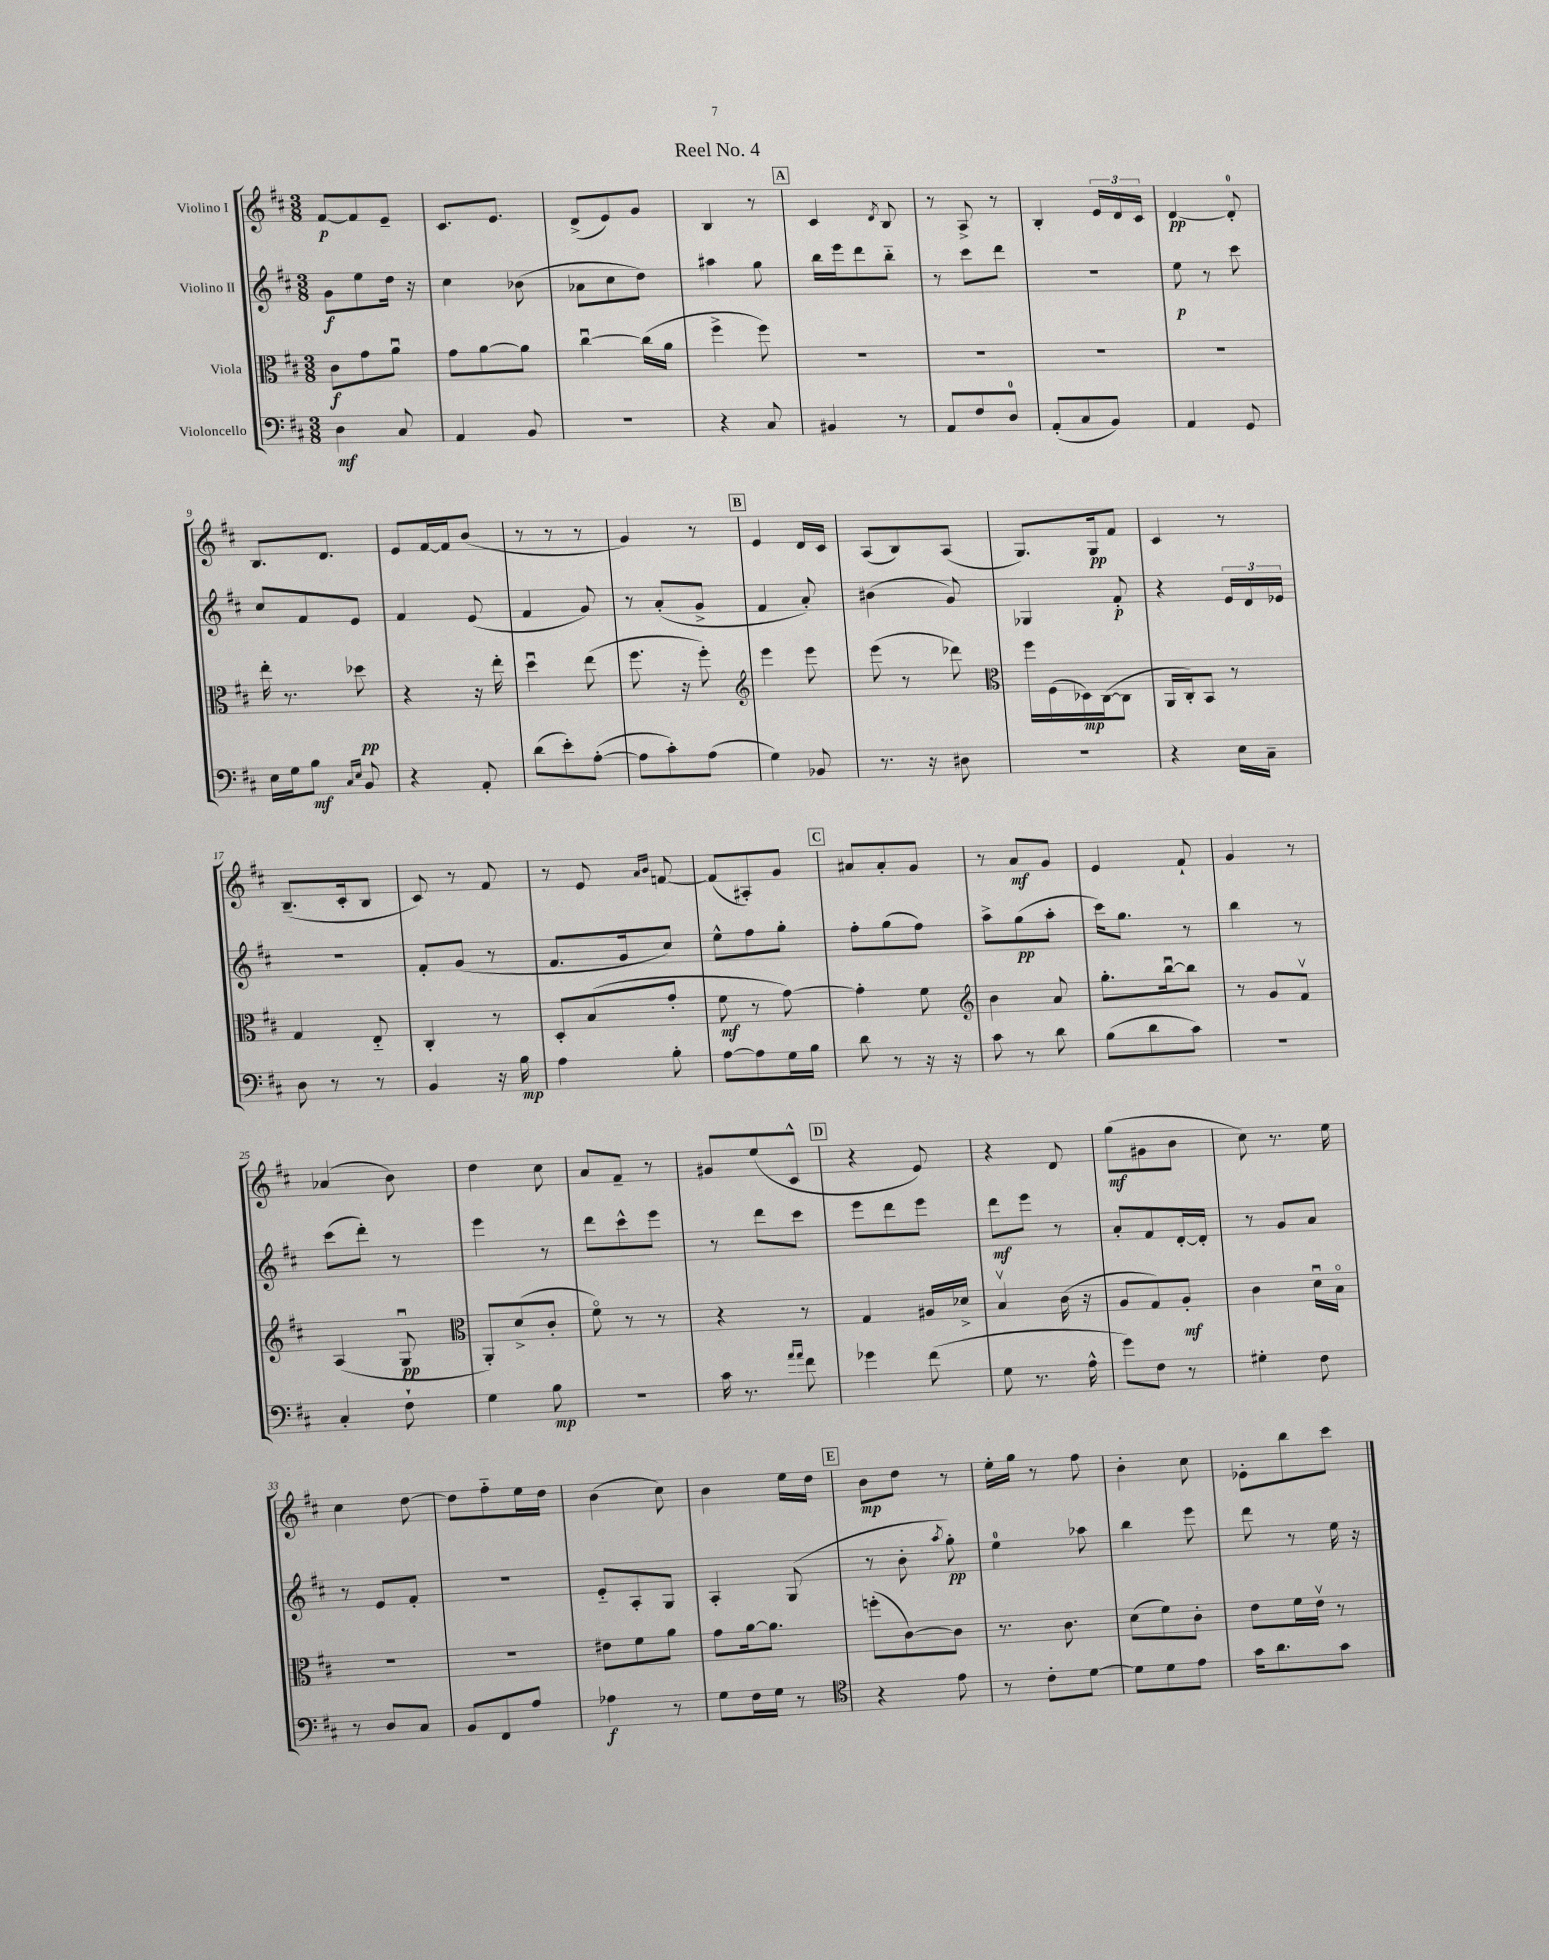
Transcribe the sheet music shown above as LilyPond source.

\header { title = "Reel No. 4" }
<<
\new StaffGroup <<
\new Staff = "s0" \with { instrumentName = "Violino I" } {
    \clef treble \key d \major \numericTimeSignature \time 3/8
    \autoBeamOff fis'8[~\p fis'8 e'8]-- |
    cis'8.[ e'8.] |
    d'8[->( e'8) g'8] |
    b4 r8 |
    \mark \markup { \box "A" } cis'4 \acciaccatura { d'8 } b8 |
    r8 a8-> r8 |
    b4-. \tuplet 3/2 { e'16[ d'16 cis'16] } |
    d'4~\pp d'8-0-. |
    b8.[ d'8.] |
    e'8[ fis'16~ fis'16 b'8]( |
    r8 r8 r8 |
    g'4) r8 |
    \mark \markup { \box "B" } e'4 d'16[ cis'16] |
    a8[( b8) a8]( |
    g8.[) g16\pp fis'8] |
    cis'4 r8 |
    b8.[--( cis'16-. b8] |
    cis'8) r8 fis'8 |
    r8 e'8 \grace { a'16[ b'16] } f'8~ |
    f'8[( ais8-.) g'8] |
    \mark \markup { \box "C" } ais'8[ ais'8-. g'8] |
    r8 a'8[\mf g'8] |
    e'4 fis'8-! |
    g'4 r8 |
    aes'4( b'8) |
    d''4 cis''8 |
    a'8[ fis'8]-- r8 |
    gis'8[ e''8( cis'8]-^ |
    \mark \markup { \box "D" } r4 e'8) |
    r4 d'8 |
    g''8[\mf( gis'8 b'8] |
    cis''8) r8. e''16 |
    cis''4 d''8~ |
    d''8[ fis''8-_ e''16 d''16] |
    b'4( cis''8) |
    b'4 e''16[ d''16] |
    \mark \markup { \box "E" } b'8[\mp d''8] r8 |
    e''16[-. g''16] r8 fis''8 |
    b'4-. cis''8 |
    ees'8[-. b''8 cis'''8] \bar "|." |
}
\new Staff = "s1" \with { instrumentName = "Violino II" } {
    \clef treble \key d \major \numericTimeSignature \time 3/8
    \autoBeamOff g'8[\f e''8 d''16] r16 |
    cis''4 bes'8( |
    aes'8[ cis''8 d''8]) |
    ais''4 g''8 |
    \mark \markup { \box "A" } b''16[ e'''16 d'''8 b''8]-_ |
    r8 cis'''8[ d'''8] |
    R4. |
    e''8\p r8 cis'''8 |
    cis''8[ fis'8 e'8] |
    fis'4 e'8( |
    fis'4 g'8) |
    r8 a'8[-.( g'8]-> |
    \mark \markup { \box "B" } fis'4 a'8-.) |
    bis'4( g'8) |
    ges4 fis'8-.\p |
    r4 \tuplet 3/2 { e'16[ d'16 ees'16] } |
    R4. |
    fis'8[-. g'8]( r8 |
    fis'8.[ g'16 cis''8]) |
    e''8[-^ fis''8 g''8]-. |
    \mark \markup { \box "C" } fis''8[-. g''8( fis''8]) |
    a''8[-> g''8\pp( a''8]-. |
    cis'''16[) g''8.] r8 |
    b''4 r8 |
    cis'''8[( d'''8]-.) r8 |
    e'''4 r8 |
    d'''8[ cis'''8-^ e'''8] |
    r8 d'''8[ cis'''8] |
    \mark \markup { \box "D" } e'''8[ d'''8 e'''8] |
    d'''8[\mf e'''8] r8 |
    a'8[-. fis'8 d'16~-. d'16]-. |
    r8 g'8[ a'8] |
    r8 e'8[ fis'8]-. |
    R4. |
    e'8[-_ a8-. g8] |
    a4-. g8( |
    \mark \markup { \box "E" } r8 b'8-. \acciaccatura { a''8 } g''8-.\pp) |
    e''4-0 aes''8 |
    b''4 e'''8 |
    d'''8 r8 e''16 r16 \bar "|." |
}
\new Staff = "s2" \with { instrumentName = "Viola" } {
    \clef alto \key d \major \numericTimeSignature \time 3/8
    \autoBeamOff cis'8[\f g'8 a'8]\downbow |
    g'8[ a'8~ a'8] |
    cis''4~\downbow cis''16[( a'16] |
    fis''4-> fis''8) |
    \mark \markup { \box "A" } R4. |
    R4. |
    R4. |
    R4. |
    e''16-. r8. des''8\pp |
    r4 r16 e''16-. |
    d''4\downbow e''8( |
    fis''8. r16 fis''8-.) |
    \mark \markup { \box "B" } \clef treble e'''4 e'''8 |
    e'''8( r8 des'''8) |
    \clef alto fis''16[ fis16( des16\mp) cis16~( cis8] |
    a,16[ cis16-.) b,8] r8 |
    g4 e8-_ |
    cis4-. r8 |
    d8[-. b8( g'8]-. |
    fis'8\mf r8 g'8~) |
    \mark \markup { \box "C" } g'4-. fis'8 |
    \clef treble b'4 a'8 |
    g''8.[-. b''16~\downbow b''8] |
    r8 g'8[ fis'8]\upbow |
    a4( g8\downbow\pp |
    \clef alto a,8[-.) d'8->( cis'8]-. |
    fis'8\flageolet) r8 r8 |
    r4 r8 |
    \mark \markup { \box "D" } g4 ais16[ des'16]-> |
    b4\upbow cis'16( r16 |
    a8[ g8) a8]-.\mf |
    cis'4 d'16[\downbow b16]\flageolet |
    R4. |
    R4. |
    eis'8[ fis'8 a'8] |
    g'8[ a'16~ a'8.] |
    \mark \markup { \box "E" } f''8[-.( cis'8~) cis'8] |
    r8. cis'8. |
    d'8[( fis'8) cis'8]-. |
    e'8[ fis'16 e'16]\upbow r8 \bar "|." |
}
\new Staff = "s3" \with { instrumentName = "Violoncello" } {
    \clef bass \key d \major \numericTimeSignature \time 3/8
    \autoBeamOff d4\mf cis8 |
    a,4 b,8 |
    R4. |
    r4 cis8 |
    \mark \markup { \box "A" } bis,4 r8 |
    a,8[ fis8 d8]-0 |
    a,8[-.( cis8 b,8]) |
    a,4 g,8 |
    e16[ g16 b8]\mf \grace { cis16[ e16] } b,8 |
    r4 a,8-. |
    d'8[( e'8-.) a8]~-.( |
    a8[ cis'8-.) a8]( |
    \mark \markup { \box "B" } g4) bes,8 |
    r8. r16 dis8 |
    r4. |
    r4 e16[ cis16]-- |
    d8 r8 r8 |
    b,4 r16 b16\mp |
    a4 b8-. |
    a8[~ a8 g16 b16] |
    \mark \markup { \box "C" } d'8 r8 r16 r16 |
    cis'8 r8 d'8 |
    b8[( d'8 cis'8]) |
    R4. |
    cis4-. fis8-! |
    g4 b8\mp |
    R4. |
    cis'16 r8. \grace { a'16[ a'16] } fis'8 |
    \mark \markup { \box "D" } ges'4 fis'8( |
    g8 r8. a16-^ |
    g'8[) fis8] r8 |
    gis4-. fis8 |
    r8 d8[ cis8] |
    b,8[ fis,8 a8] |
    aes4\f r8 |
    g8[ fis16 g16] r8 |
    \mark \markup { \box "E" } \clef tenor r4 e'8 |
    r8 cis'8[-. d'8]~ |
    d'8[ d'8 e'8] |
    g'16[ a'8. g'8] \bar "|." |
}
>>
>>
